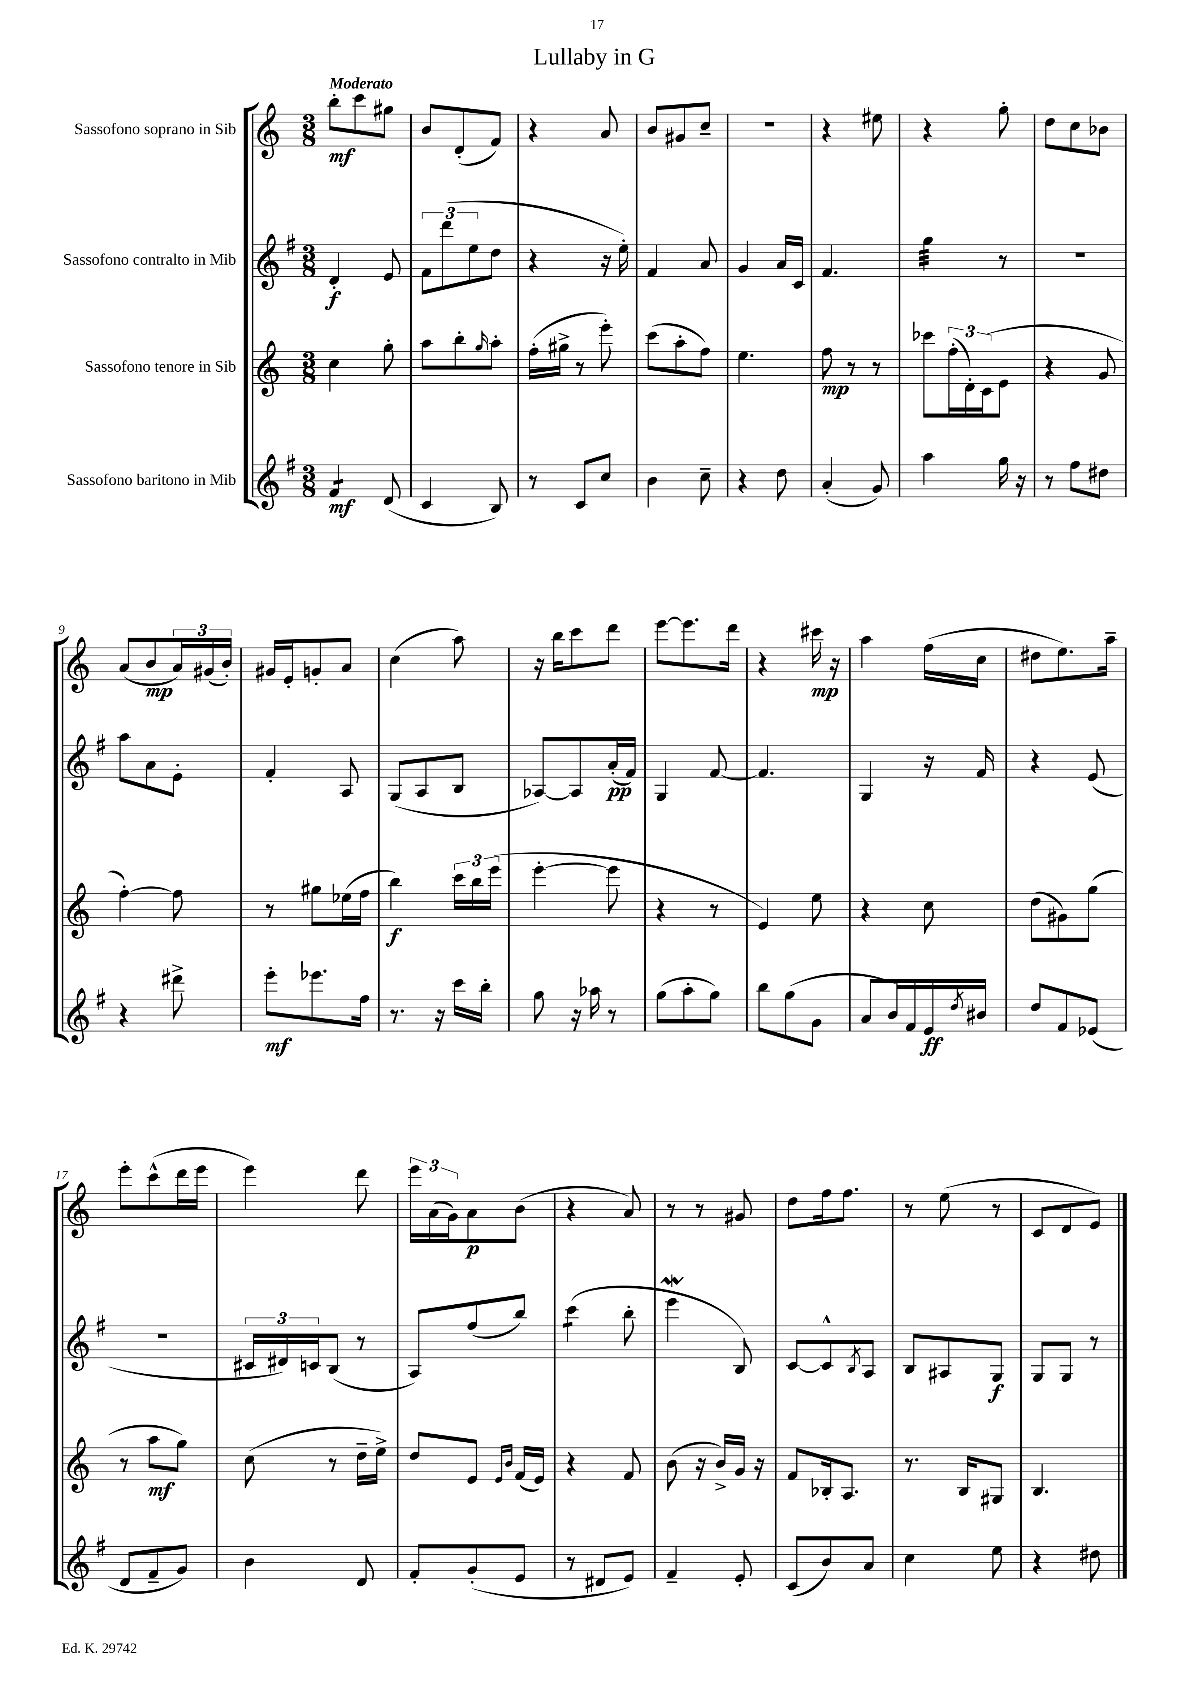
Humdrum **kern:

**kern	**kern	**kern	**kern
*staff4	*staff3	*staff2	*staff1
*clefG2	*clefG2	*clefG2	*clefG2
*k[f#]	*k[]	*k[f#]	*k[]
*M3/8	*M3/8	*M3/8	*M3/8
4f#	4cc	4d'	8bb'
.	.	.	8ccc
(8d	8gg'	8e	8gg#
=	=	=	=
4c	8aa	12f#	8b
.	.	(12ddd	.
.	8bb'	.	(8d'
.	.	12ee	.
.	16qqgg	.	.
8B)	8aa'	8dd	8f)
=	=	=	=
8r	(16ff'	4r	4r
.	16gg#^	.	.
8c	8r	.	.
8cc	8eee')	16r	8a
.	.	16ee')	.
=	=	=	=
4b	(8ccc	4f#	8b
.	8aa'	.	8g#
8cc~	8ff)	8a	8cc~
=	=	=	=
4r	4.ee	4g	4.r
8dd	.	16a	.
.	.	16c	.
=	=	=	=
(4a'	8ff	4.f#	4r
.	8r	.	.
8g)	8r	.	8ee#
=	=	=	=
4aa	8ccc-	4gg	4r
.	(24ff'	.	.
.	24d')	.	.
.	(24c	.	.
16gg	8e	8r	8gg'
16r	.	.	.
=	=	=	=
8r	4r	4.r	8dd
8ff#	.	.	8cc
8dd#	8g	.	8b-
=	=	=	=
4r	[4ff')	8aa	(8a
.	.	8a	8b
8ddd#^	8ff]	8e'	24a)
.	.	.	(24g#
.	.	.	24b')
=	=	=	=
8eee'	8r	4f#'	16g#
.	.	.	16e'
8.eee-	8gg#	.	8g'
.	(16ee-	8A	8a
16ff#	16ff	.	.
=	=	=	=
8.r	4bb)	(8G	(4cc
.	.	8A	.
16r	.	.	.
16ccc	24ccc	8B	8aa)
.	24bb	.	.
16bb'	.	.	.
.	(24eee	.	.
=	=	=	=
8gg	[4eee'	[8A-)	16r
.	.	.	16bb
16r	.	8A-]	8ccc
16aa-	.	.	.
8r	8eee]	(16a'	8ddd
.	.	16f#)	.
=	=	=	=
(8gg	4r	4G	[8eee
8aa'	.	.	8.eee]
8gg)	8r	[8f#	.
.	.	.	16ddd
=	=	=	=
8bb	4e)	4.f#]	4r
(8gg	.	.	.
8g	8ee	.	16ccc#
.	.	.	16r
=	=	=	=
8a	4r	4G	4aa
16b)	.	.	.
16f#	.	.	.
16e	8cc	16r	(16ff
8qdd	.	.	.
16b#	.	16f#	16cc
=	=	=	=
8dd	(8dd	4r	8dd#
8f#	8g#)	.	8.ee)
(8e-	(8gg	(8e	.
.	.	.	16aa~
=	=	=	=
8d	8r	4.r	8eee'
8f#~	8aa	.	(8ccc^^
8g)	8gg)	.	16ddd
.	.	.	16eee
=	=	=	=
4b	(8cc	24c#	4eee)
.	.	24d#)	.
.	.	24c	.
.	8r	(8B	.
8d	16dd~	8r	8ddd
.	16ee^)	.	.
=	=	=	=
8f#'	8dd	8A)	24eee
.	.	.	(24a
.	.	.	24g)
(8g'	8e	(8ff#	8a
.	16qqe	.	.
.	16qqb	.	.
8e	(16f	8bb)	(8b
.	16e)	.	.
=	=	=	=
8r	4r	(4ccc	4r
8d#	.	.	.
8e)	8f	8bb'	8a)
=	=	=	=
4f#~	(8b	4eee	8r
.	16r	.	8r
.	16b^)	.	.
8e'	16g	8B)	8g#
.	16r	.	.
=	=	=	=
(8c	8f	[8c	8dd
8b)	16B-'	8c^^]	16ff
.	8.A	.	8.ff
.	.	8qB	.
8a	.	8A	.
=	=	=	=
4cc	8.r	8B	8r
.	.	8A#	(8ee
.	16B	.	.
8ee	8G#	8G	8r
=	=	=	=
4r	4.B	8G	8c
.	.	8G	8d
8dd#	.	8r	8e)
==	==	==	==
*-	*-	*-	*-
